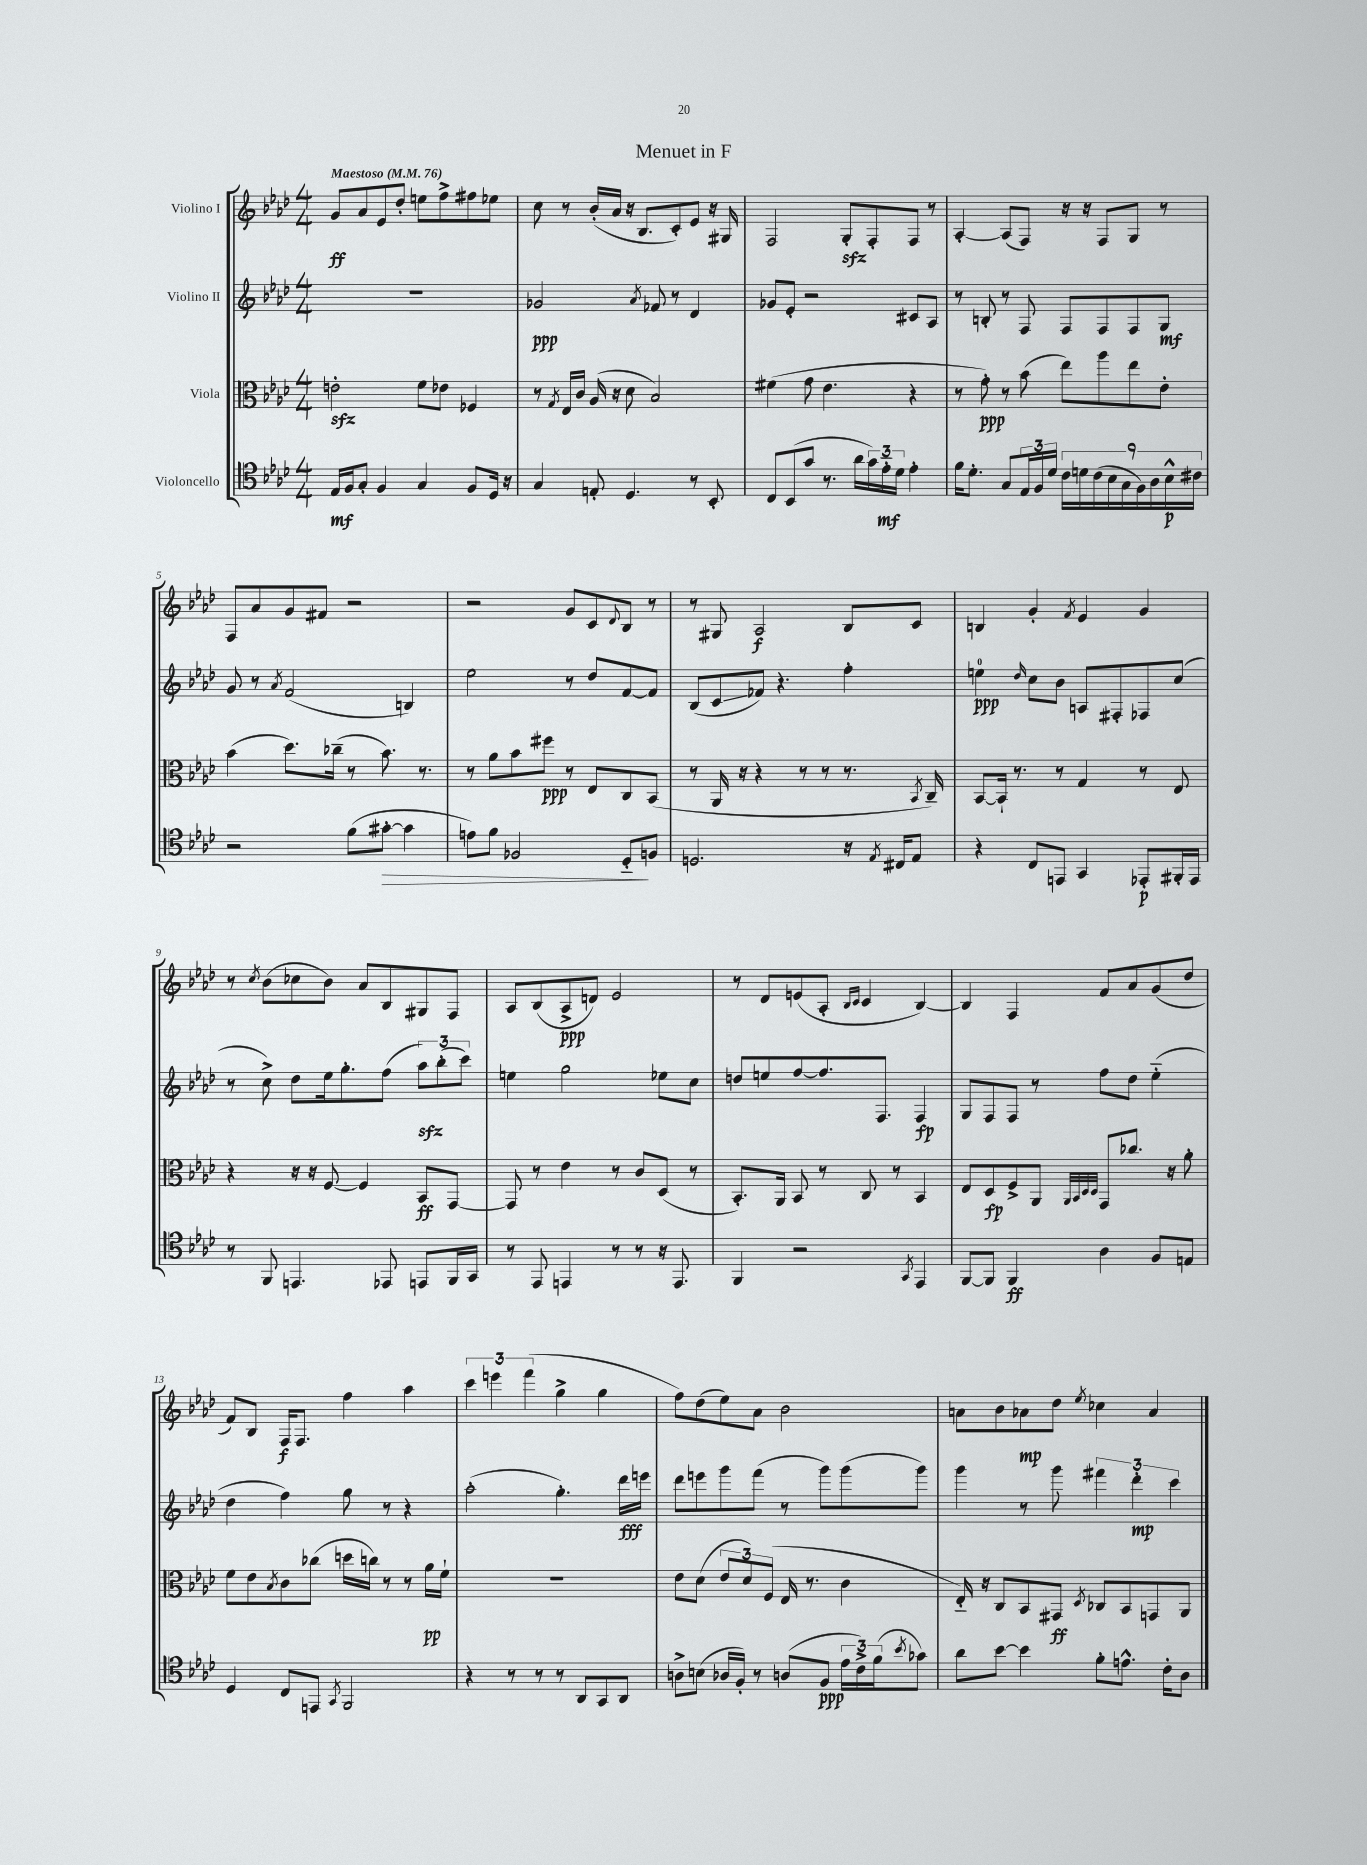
\header { title = "Menuet in F" }
<<
\new StaffGroup <<
\new Staff = "s0" \with { instrumentName = "Violino I" } {
    \clef treble \key aes \major \numericTimeSignature \time 4/4 \tempo "Maestoso" 4 = 76
    g'8\ff aes'8 ees'8 des''8-. e''8 f''8-> fis''8 ees''8 |
    c''8 r8 bes'16-.( aes'16 r16 bes8. c'8-.) ees'8 r16 gis16 |
    f2 g8-.\sfz f8-. f8 r8 |
    aes4~-. aes8( f8) r16 r16 f8 g8 r8 |
    f8 aes'8 g'8 fis'8 r2 |
    r2 g'8 c'8 \appoggiatura { des'8 } bes8 r8 |
    r8 gis8 aes2\f bes8 c'8 |
    b4 g'4-. \acciaccatura { f'8 } ees'4 g'4 |
    r8 \acciaccatura { c''8 } bes'8( ces''8 bes'8) aes'8 bes8 gis8 f8 |
    aes8 bes8( aes8->\ppp d'8) ees'2 |
    r8 des'8 e'8( aes8-. \grace { bes16 c'16 } c'4 bes4~) |
    bes4 f4 f'8 aes'8 g'8( des''8 |
    f'8) bes8 f16\f f8. f''4 aes''4 |
    \tuplet 3/2 { c'''4 e'''4 f'''4( } g''4-> g''4 |
    f''8) des''8( ees''8) aes'8 bes'2 |
    a'8 bes'8 aes'8\mp des''8 \acciaccatura { ees''8 } ces''4 aes'4 \bar "|." |
}
\new Staff = "s1" \with { instrumentName = "Violino II" } {
    \clef treble \key aes \major \numericTimeSignature \time 4/4
    R1 |
    ges'2\ppp \acciaccatura { aes'8 } fes'8 r8 des'4 |
    ges'8 ees'8-. r2 cis'8 aes8 |
    r8 b8-. r8 f8 f8 f8 f8 g8\mf |
    g'8 r8 \acciaccatura { aes'8 } f'2( b4) |
    ees''2 r8 des''8 f'8~ f'8 |
    bes8( c'8\glissando fes'8) r4. f''4-. |
    e''4-0\ppp \grace { des''16 } c''8 bes'8 a8 fis8-. fes8 c''8( |
    r8 c''8->) des''8 ees''16 g''8.-. f''8( \tuplet 3/2 { aes''8\sfz) bes''8-.( c'''8) } |
    e''4 g''2 ees''8 c''8 |
    d''8 e''8 f''8~ f''8. f8. f4\fp |
    g8 f8 f8 r8 f''8 des''8 ees''4-_( |
    des''4 f''4) g''8 r8 r4 |
    aes''2-.( g''4.-.) des'''16\fff e'''16 |
    des'''8 e'''8 g'''8 f'''8( r8 g'''8) g'''8( g'''8) |
    g'''4 r8 g'''8 \tuplet 3/2 { fis'''4 des'''4-.\mp c'''4 } \bar "|." |
}
\new Staff = "s2" \with { instrumentName = "Viola" } {
    \clef alto \key aes \major \numericTimeSignature \time 4/4
    e'2-.\sfz f'8 ees'8 fes4 |
    r8 \acciaccatura { g8 } ees16 c'16 aes16( r16 des'8 bes2) |
    fis'4( g'8 ees'4. r4 |
    r8 g'8-.\ppp) r8 bes'8( ees''8) aes''8 ees''8 ees'8-. |
    bes'4( des''8.) ces''16--( r8 bes'8.) r8. |
    r8 aes'8 bes'8 fis''8\ppp r8 ees8 c8 bes,8( |
    r8 aes,16 r16 r4 r8 r8 r8. \acciaccatura { bes,8 } c16--) |
    bes,8~ bes,16-! r8. r8 g4 r8 ees8 |
    r4 r16 r16 f8~ f4 bes,8\ff g,8~ |
    g,8 r8 ees'4 r8 c'8 des8( r8 |
    bes,8.-.) aes,16 bes,8 r8 c8 r8 bes,4 |
    ees8 des8\fp f8-> aes,8 \grace { aes,32 bes,32 des32 des32 } g,8 ces''8. r16 aes'8-. |
    f'8 ees'8 \acciaccatura { bes8 } c'8 ces''8( d''16 c''16) r8 r8 aes'16\pp f'16-! |
    R1 |
    ees'8 des'8( \tuplet 3/2 { ees'8 des'8) f8( } ees16 r8. c'4 |
    ees16-_) r16 c8 bes,8 gis,8\ff \acciaccatura { des8 } ces8 bes,8 g,8 aes,8 \bar "|." |
}
\new Staff = "s3" \with { instrumentName = "Violoncello" } {
    \clef tenor \key aes \major \numericTimeSignature \time 4/4
    ees16\mf f16 g8-. f4 g4 f8 des16 r16 |
    g4 e8-. des4. r8 bes,8-. |
    c8 bes,8( g'8 r8. aes'16 \tuplet 3/2 { g'16) ees'16-_\mf des'16 } ees'4-. |
    f'16 des'8.-. g8 \tuplet 3/2 { ees16 f16 des'16 } \tuplet 9/8 { c'16 d'16 c'16( bes16 g16 f16) aes16 bes16-^\p cis'16 } |
    r2 f'8( gis'8~-.\> gis'4 |
    e'8) f'8 fes2 des8-_\! f8 |
    d2. r16 \acciaccatura { ees8 } cis16 ees8 |
    r4 c8 e,8 g,4 ees,8-.\p fis,16-. ees,16 |
    r8 f,8 e,4. ees,8 e,8 f,16 g,16 |
    r8 ees,8 e,4 r8 r8 r16 e,8. |
    f,4 r2 \acciaccatura { g,8 } ees,4 |
    f,8~ f,8 f,4\ff aes4 f8 e8 |
    des4 c8 e,8 \acciaccatura { g,8 } f,2 |
    r4 r8 r8 r8 aes,8 g,8 aes,8 |
    a8-> b8( aes16 f16-.) r8 a8( f8\ppp \tuplet 3/2 { ees'16 c'16->) f'16( } \acciaccatura { bes'8 } ges'8) |
    aes'8 bes'8~ bes'4 f'8-. e'8.-^ c'16-. aes8 \bar "|." |
}
>>
>>
